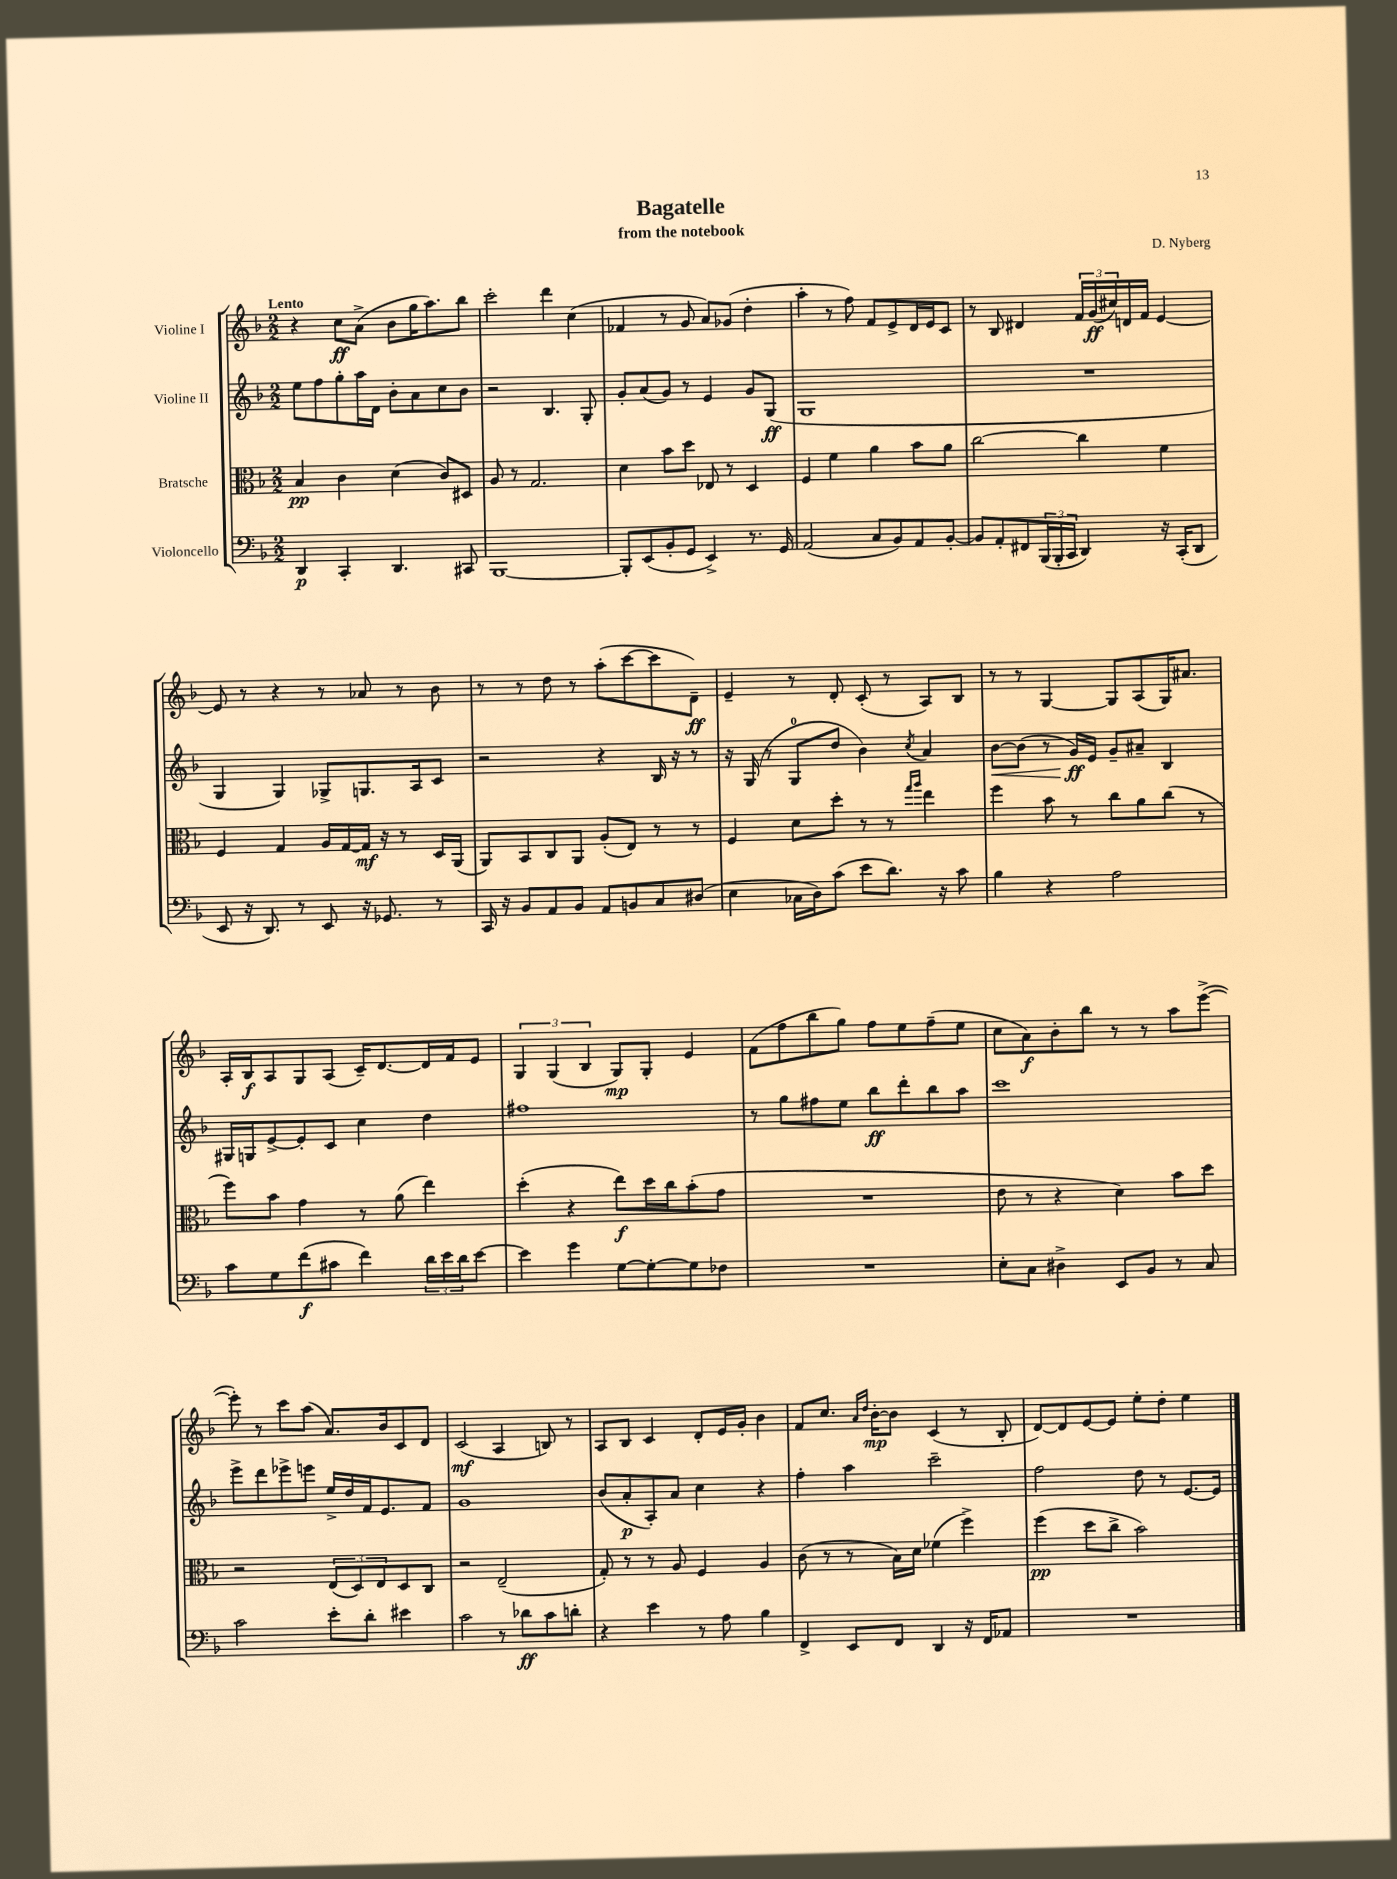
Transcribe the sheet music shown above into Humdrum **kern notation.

**kern	**dynam	**kern	**dynam	**kern	**dynam	**kern	**dynam
*part4	*part4	*part3	*part3	*part2	*part2	*part1	*part1
*staff4	*staff4	*staff3	*staff3	*staff2	*staff2	*staff1	*staff1
*I"Violoncello	*	*I"Bratsche	*	*I"Violine II	*	*I"Violine I	*
*clefF4	*	*clefC3	*	*clefG2	*	*clefG2	*
*k[b-]	*	*k[b-]	*	*k[b-]	*	*k[b-]	*
*M2/2	*	*M2/2	*	*M2/2	*	*M2/2	*
=1	=1	=1	=1	=1	=1	=1	=1
!	!	!	!	!	!	!LO:TX:a:B:t=Lento	!
4DD/	p	4B-/	pp	8ee\L	.	4r	.
.	.	.	.	8ff\	.	.	.
4CC'/	.	4c\	.	8gg'\	.	8cc\L	ff
.	.	.	.	16aa\L	.	(8a^\J	.
.	.	.	.	16d\JJ	.	.	.
4.DD/	.	(4d\	.	8b-'\L	.	8b-\L	.
.	.	.	.	8a\	.	16gg\K	.
.	.	.	.	.	.	8.aa\)	.
.	.	8c/L)	.	8cc\	.	.	.
8CC#X/	.	8D#X/J	.	8b-\J	.	8bb-\J	.
=2	=2	=2	=2	=2	=2	=2	=2
[1BBB-	.	8A/	.	2r	.	2ccc'\	.
.	.	8r	.	.	.	.	.
.	.	2.G/	.	.	.	.	.
.	.	.	.	4.B-/	.	4ddd\	.
.	.	.	.	.	.	(4cc\	.
.	.	.	.	8G'/	.	.	.
=3	=3	=3	=3	=3	=3	=3	=3
8BBB-'/L]	.	4d\	.	8g'/L	.	4f-X/	.
(8EE/	.	.	.	(8a/	.	.	.
8BB-'/	.	8b-\L	.	8g/J)	.	8r	.
8GG/J	.	8dd\J	.	8r	.	8g/	.
4EE^/)	.	8E-X/	.	4e/	.	8a/L)	.
.	.	8r	.	.	.	(8g-X/J	.
8.r	.	4D/	.	8g/L	.	4dd'\	.
.	.	.	.	(8G/J	ff	.	.
16GG/	.	.	.	.	.	.	.
=4	=4	=4	=4	=4	=4	=4	=4
(2AA/	.	4F/	.	1G	.	4aa'\	.
.	.	4f\	.	.	.	8r	.
.	.	.	.	.	.	8ff\)	.
8C/L	.	4a\	.	.	.	8f/L	.
8BB-/)	.	.	.	.	.	8e^/	.
8AA/	.	8b-\L	.	.	.	16d/L	.
.	.	.	.	.	.	16e/J	.
[8BB-'/J	.	8a\J	.	.	.	8c/J	.
=5	=5	=5	=5	=5	=5	=5	=5
8BB-/L]	.	[2cc\	.	1r	.	8r	.
8AA'/	.	.	.	.	.	8B-/	.
8FF#X/	.	.	.	.	.	4d#X/	.
(24BBB-/L	.	.	.	.	.	.	.
24BBB-'/	.	.	.	.	.	.	.
24CC/JJ	.	.	.	.	.	.	.
4DD/)	.	4cc\]	.	.	.	24f/LL	.
.	.	.	.	.	.	(24g/	ff
.	.	.	.	.	.	24cc#X/)	.
.	.	.	.	.	.	16dn/	.
.	.	.	.	.	.	16f/JJ	.
16r	.	4f\	.	.	.	[4e/	.
(16CC'/KL	.	.	.	.	.	.	.
8DD/J	.	.	.	.	.	.	.
!!LO:LB:g=z
=6	=6	=6	=6	=6	=6	=6	=6
8EE/	.	4F/	.	4G/	.	8e/]	.
16r	.	.	.	.	.	8r	.
8.DD/)	.	.	.	.	.	.	.
.	.	4G/	.	4G/)	.	4r	.
8r	.	.	.	.	.	.	.
8EE/	.	16A/LL	.	8G-X^/L	.	8r	.
.	.	[16G/	.	.	.	.	.
16r	.	16G/JJ]	mf	8.Gn/	.	8a-X/	.
8.GG-X/	.	16r	.	.	.	.	.
.	.	8r	.	.	.	8r	.
.	.	.	.	16A/k	.	.	.
8r	.	16D/LL	.	8c/J	.	8b-\	.
.	.	(16AA/JJ	.	.	.	.	.
=7	=7	=7	=7	=7	=7	=7	=7
16CC/	.	8AA/L)	.	2r	.	8r	.
16r	.	.	.	.	.	.	.
8BB-/L	.	8BB-/	.	.	.	8r	.
8AA/	.	8C/	.	.	.	8dd\	.
8BB-/J	.	8AA/J	.	.	.	8r	.
8AA/L	.	(8A'/L	.	4r	.	(8aa'\L	.
8BBn/	.	8E/J)	.	.	.	[8ccc\	.
8C/	.	8r	.	16B-/	.	8ccc\]	.
.	.	.	.	16r	.	.	.
(8D#X/J	.	8r	.	8r	.	8d~\J)	ff
=8	=8	=8	=8	=8	=8	=8	=8
4E\	.	4F/	.	16r	.	4e~/	.
.	.	.	.	(16G/	.	.	.
.	.	.	.	8r	.	.	.
16C-X\LL	.	8d\L	.	8G/L	.	8r	.
16D\J)	.	.	.	.	.	.	.
(8c\J	.	8dd'\J	.	8dd/J	.	8d'/	.
8e\L	.	8r	.	4b-\)	.	(8c'/	.
8.d\J)	.	8r	.	.	.	8r	.
.	.	16qqgg/LL	.	.	.	.	.
.	.	16qqaa/JJ	.	8qcc/	.	.	.
.	.	4ee\	.	4a/	.	8A/L)	.
16r	.	.	.	.	.	.	.
8c\	.	.	.	.	.	8B-/J	.
=9	=9	=9	=9	=9	=9	=9	=9
!	!	!	!	!	!LO:HP:b	!	!
4B-\	.	4ff\	.	[8b-\L	<	8r	.
.	.	.	.	(8b-\J]	.	8r	.
4r	.	8b-\	.	8r	.	[4G/	.
.	.	8r	.	16g/LL)	ff	.	.
.	.	.	.	16e/JJ	[	.	.
2A\	.	8cc\L	.	8g~/L	.	8G/L]	.
.	.	8a\	.	8a#X~/J	.	(8A/	.
.	.	(8cc\J	.	4B-/	.	16G/K)	.
.	.	.	.	.	.	8.a#X/J	.
.	.	8r	.	.	.	.	.
!!LO:LB:g=z
=10	=10	=10	=10	=10	=10	=10	=10
8c\L	.	8ff\L)	.	16G#X/LL	.	16A'/LL	.
.	.	.	.	16Gn/J	.	16B-/J	f
8G\	.	8b-\J	.	[8e^/	.	8A/	.
(8f\	f	4g\	.	8e'/]	.	8G/	.
8c#X\J	.	.	.	8c/J	.	(8A/J	.
4f\)	.	8r	.	4cc\	.	16c~/KL)	.
.	.	.	.	.	.	[8.d/	.
.	.	(8a\	.	.	.	.	.
24d\LL	.	4ee\)	.	4dd\	.	16d/L]	.
24e\	.	.	.	.	.	.	.
.	.	.	.	.	.	16f/J	.
24d\J	.	.	.	.	.	.	.
[8e\J	.	.	.	.	.	8e/J	.
=11	=11	=11	=11	=11	=11	=11	=11
4e\]	.	(4dd'\	.	1ff#X	.	6G/	.
.	.	.	.	.	.	(6G/	.
4g\	.	4r	.	.	.	.	.
.	.	.	.	.	.	6B-/	.
[8G\L	.	8ee\L)	f	.	.	8G/L)	mp
8G'\_	.	16dd\L	.	.	.	8G'/J	.
.	.	16cc\J	.	.	.	.	.
8G\]	.	(8b-'\	.	.	.	4e/	.
8F-X\J	.	8g\J	.	.	.	.	.
=12	=12	=12	=12	=12	=12	=12	=12
1r	.	1r	.	8r	.	(8f\L	.
.	.	.	.	8gg\L	.	8ff\	.
.	.	.	.	8ff#X\	.	8bb-\	.
.	.	.	.	8ee\J	.	8gg\J)	.
.	.	.	.	8bb-\L	ff	8ff\L	.
.	.	.	.	8ddd'\	.	8ee\	.
.	.	.	.	8bb-\	.	(8ff~\	.
.	.	.	.	8aa\J	.	8ee\J	.
=13	=13	=13	=13	=13	=13	=13	=13
8E'\L	.	8e\	.	1ccc	.	8cc\L	.
8C\J	.	8r	.	.	.	8a\)	f
4D#X^\	.	4r	.	.	.	8b-'\	.
.	.	.	.	.	.	8bb-\J	.
8EE/L	.	4d\)	.	.	.	8r	.
8BB-/J	.	.	.	.	.	8r	.
8r	.	8b-\L	.	.	.	8aa\L	.
8C/	.	8dd\J	.	.	.	([8eee^\J	.
!!LO:LB:g=z
=14	=14	=14	=14	=14	=14	=14	=14
2c\	.	2r	.	8eee^\L	.	8eee'\])	.
.	.	.	.	8ddd\	.	8r	.
.	.	.	.	8eee-X^\	.	8ccc\L	.
.	.	.	.	8eeen\J	.	(8aa\J	.
8e'\L	.	(12E/L	.	16ee^/LL	.	8.a/L)	.
.	.	.	.	16dd/	.	.	.
.	.	12D/)	.	.	.	.	.
8d'\J	.	.	.	16f/J	.	.	.
.	.	12E/	.	.	.	.	.
.	.	.	.	8.e/	.	16b-/k	.
4e#X\	.	8D/	.	.	.	8c/	.
.	.	8C/J	.	8f/J	.	8d/J	.
=15	=15	=15	=15	=15	=15	=15	=15
2c\	.	2r	.	1g	.	(2c/	mf
8r	.	(2E~/	.	.	.	4A/	.
8d-X\L	ff	.	.	.	.	.	.
8c\	.	.	.	.	.	8Bn/)	.
8dn'\J	.	.	.	.	.	8r	.
=16	=16	=16	=16	=16	=16	=16	=16
4r	.	8G'/)	.	(8b-/L	.	8A/L	.
.	.	8r	.	8a'/	p	8B-/J	.
4e\	.	8r	.	8A'/)	.	4c/	.
.	.	8A/	.	8a/J	.	.	.
8r	.	4F/	.	4cc\	.	8d'/L	.
8A\	.	.	.	.	.	16e/L	.
.	.	.	.	.	.	16g'/JJ	.
4B-\	.	4A/	.	4r	.	4b-\	.
=17	=17	=17	=17	=17	=17	=17	=17
4FF^/	.	(8c\	.	4ff'\	.	8f/L	.
.	.	8r	.	.	.	8.cc/J	.
8EE/L	.	8r	.	4aa\	.	.	.
.	.	.	.	.	.	16qqa/LL	.
.	.	.	.	.	.	16qqdd/JJ	.
.	.	.	.	.	.	[16b-'\KL	mp
8FF/J	.	16B-\LL)	.	.	.	8b-\J]	.
.	.	16d\JJ	.	.	.	.	.
4DD/	.	(4f-X\	.	2ccc~\	.	(4c/	.
16r	.	4ff^\)	.	.	.	8r	.
16FF/KL	.	.	.	.	.	.	.
8AA-X/J	.	.	.	.	.	8B-'/	.
=18	=18	=18	=18	=18	=18	=18	=18
1r	.	(4ff\	pp	2ff\	.	[8d/L)	.
.	.	.	.	.	.	8d/]	.
.	.	8dd\L	.	.	.	[8e/	.
.	.	8cc^\J	.	.	.	8e/J]	.
.	.	2b-\)	.	8dd\	.	8ee'\L	.
.	.	.	.	8r	.	8dd'\J	.
.	.	.	.	[8.e/L	.	4ee\	.
.	.	.	.	16e/Jk]	.	.	.
==	==	==	==	==	==	==	==
*-	*-	*-	*-	*-	*-	*-	*-
